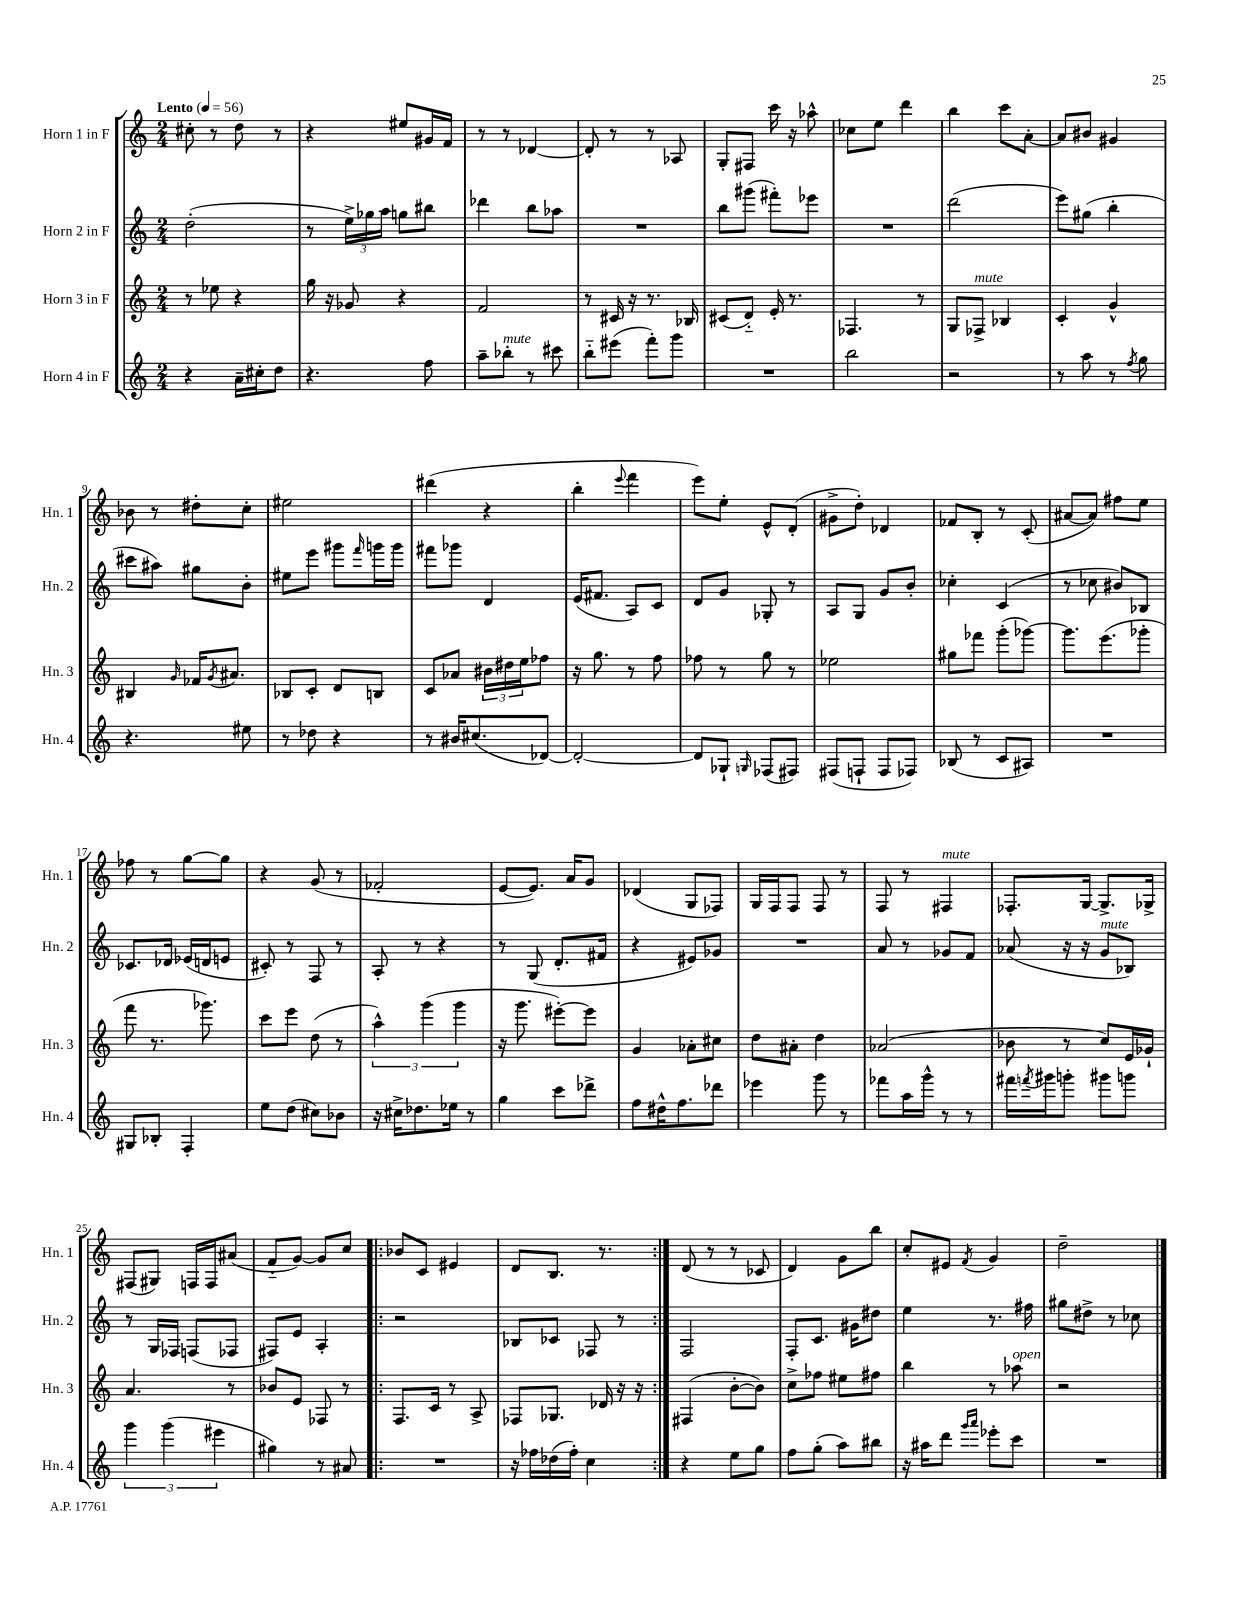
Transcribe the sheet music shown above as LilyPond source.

<<
\new StaffGroup <<
\new Staff = "s0" \with { instrumentName = "Horn 1 in F" shortInstrumentName = "Hn. 1" } {
    \clef treble \key c \major \numericTimeSignature \time 2/4 \tempo "Lento" 4 = 56
    cis''8-. r8 d''8 r8 |
    r4 eis''8 gis'16 f'16 |
    r8 r8 des'4~ |
    des'8-. r8 r8 aes8 |
    g8-. fis8 c'''16 r16 aes''8-^ |
    ces''8 e''8 d'''4 |
    b''4 c'''8 a'8~-. |
    a'8 bis'8 gis'4 |
    bes'8 r8 dis''8-. c''8-. |
    eis''2 |
    dis'''4( r4 |
    b''4-. \appoggiatura { e'''8 } f'''4 |
    e'''8) e''8-. e'8-^ d'8-.( |
    gis'8-> d''8-.) des'4 |
    fes'8 b8-. r8 c'8-.( |
    ais'8~ ais'8) fis''8 e''8 |
    fes''8 r8 g''8~ g''8 |
    r4 g'8( r8 |
    fes'2-. |
    e'8~ e'8.) a'16 g'8 |
    des'4( g8 fes8) |
    g16 f16 f8 f8 r8 |
    f8 r8 fis4^\markup { \italic "mute" } |
    fes8.-. g16~ g8.-> ges16-> |
    fis8( gis8) f16 f16 ais'8( |
    f'8-_ g'8~) g'8 c''8 |
    \repeat volta 2 { bes'8 c'8 eis'4 |
    d'8 b8. r8. | }
    d'8( r8 r8 ces'8 |
    d'4) g'8 b''8 |
    c''8-. eis'8 \acciaccatura { f'8 } g'4 |
    d''2-- \bar "|." |
}
\new Staff = "s1" \with { instrumentName = "Horn 2 in F" shortInstrumentName = "Hn. 2" } {
    \clef treble \key c \major \numericTimeSignature \time 2/4
    d''2-.( |
    r8 \tuplet 3/2 { e''16->) ges''16 a''16 } g''8 bis''8 |
    des'''4 b''8 aes''8 |
    R2 |
    b''8 gis'''8( fis'''8-.) ees'''8 |
    R2 |
    d'''2( |
    e'''8) gis''8( b''4-. |
    cis'''8 ais''8) gis''8 b'8-. |
    eis''8 e'''8 gis'''8 \grace { f'''16 } g'''16 g'''16 |
    fis'''8 ges'''8 d'4 |
    e'16( fis'8. a8) c'8 |
    d'8 g'8 ges8-. r8 |
    a8 g8 g'8 b'8-. |
    ces''4-. c'4( |
    r8 ces''8 bis'8) bes8 |
    ces'8. des'16 ees'16( d'16 e'8 |
    cis'8-.) r8 f8 r8 |
    a8-. r8 r4 |
    r8 g8( d'8.-. fis'16 |
    r4 eis'8) ges'8 |
    R2 |
    a'8 r8 ges'8 f'8 |
    aes'8( r16 r16 g'8^\markup { \italic "mute" } bes8) |
    r8 g16 fes16 f8( fes8 |
    fis8) e'8 a4-. |
    \repeat volta 2 { r2 |
    bes8 ces'8 fes8 r8 | }
    f2 |
    f8-. c'8. gis'16 dis''8 |
    e''4 r8. fis''16 |
    gis''8 dis''8-> r8 ces''8 \bar "|." |
}
\new Staff = "s2" \with { instrumentName = "Horn 3 in F" shortInstrumentName = "Hn. 3" } {
    \clef treble \key c \major \numericTimeSignature \time 2/4
    r8 ees''8 r4 |
    g''16 r16 ges'8 r4 |
    f'2 |
    r8 cis'16 r16 r8. bes16 |
    cis'8( d'8-_) e'16-. r8. |
    fes4. r8 |
    g8 fes8->^\markup { \italic "mute" } bes4 |
    c'4-. g'4-^ |
    bis4 \grace { g'16 } fes'16 \acciaccatura { g'8 } ais'8. |
    bes8 c'8-. d'8 b8 |
    c'8 aes'8 \tuplet 3/2 { bis'16 dis''16 e''16 } fes''8 |
    r16 g''8. r8 f''8 |
    fes''8 r8 g''8 r8 |
    ees''2 |
    gis''8 fes'''8 g'''8-.( ges'''8~) |
    ges'''8. e'''8.( ges'''8-. |
    f'''8 r8. ges'''8.) |
    c'''8 e'''8 d''8( r8 |
    \tuplet 3/2 { a''4-^) g'''4( g'''4 } |
    r16 g'''8. eis'''8~-.) eis'''8 |
    g'4 aes'8-. cis''8 |
    d''8 ais'8-. d''4 |
    aes'2( |
    bes'8 r8 c''8) e'16 ges'16-! |
    a'4. r8 |
    bes'8 e'8 fes8 r8 |
    \repeat volta 2 { f8. c'16 r8 a8-> |
    fes8 ges8. des'16 r16 r16 | }
    fis4( b'8~-. b'8) |
    c''8-> fes''8 eis''8 fis''8 |
    b''4 r8 aes''8^\markup { \italic "open" } |
    r2 \bar "|." |
}
\new Staff = "s3" \with { instrumentName = "Horn 4 in F" shortInstrumentName = "Hn. 4" } {
    \clef treble \key c \major \numericTimeSignature \time 2/4
    r4 a'16-- cis''16-. d''8 |
    r4. f''8 |
    a''8-- bes''8-.^\markup { \italic "mute" } r8 cis'''8 |
    b''8-_ eis'''8( f'''8-.) g'''8 |
    R2 |
    b''2 |
    r2 |
    r8 a''8 r8 \acciaccatura { f''8 } g''8 |
    r4. eis''8 |
    r8 des''8 r4 |
    r8 bis'16 cis''8.( des'8~) |
    des'2~-. |
    des'8 ges8-! \grace { g16 } fes8( fis8) |
    fis8( f8-! f8 fes8) |
    bes8( r8 c'8 ais8) |
    R2 |
    gis8 bes8-. f4-. |
    e''8 d''8( cis''8) bes'8 |
    r16 cis''16-> des''8. ees''16 r8 |
    g''4 c'''8 des'''8-> |
    f''8 dis''16-^ f''8. des'''8 |
    ees'''4 g'''8 r8 |
    fes'''8 a''16 g'''16-^ r8 r8 |
    fis'''16 \acciaccatura { f'''8 } gis'''16 g'''8-. gis'''8 g'''8 |
    \tuplet 3/2 { g'''4 g'''4( eis'''4 } |
    gis''4) r8 ais'8 |
    \repeat volta 2 { R2 |
    r16 fes''16 des''16( fes''16-.) c''4 | }
    r4 e''8 g''8 |
    f''8 g''8-.( a''8) bis''8 |
    r16 ais''16 d'''8 \grace { g'''16 a'''16 } ees'''8-. c'''8 |
    R2 \bar "|." |
}
>>
>>
